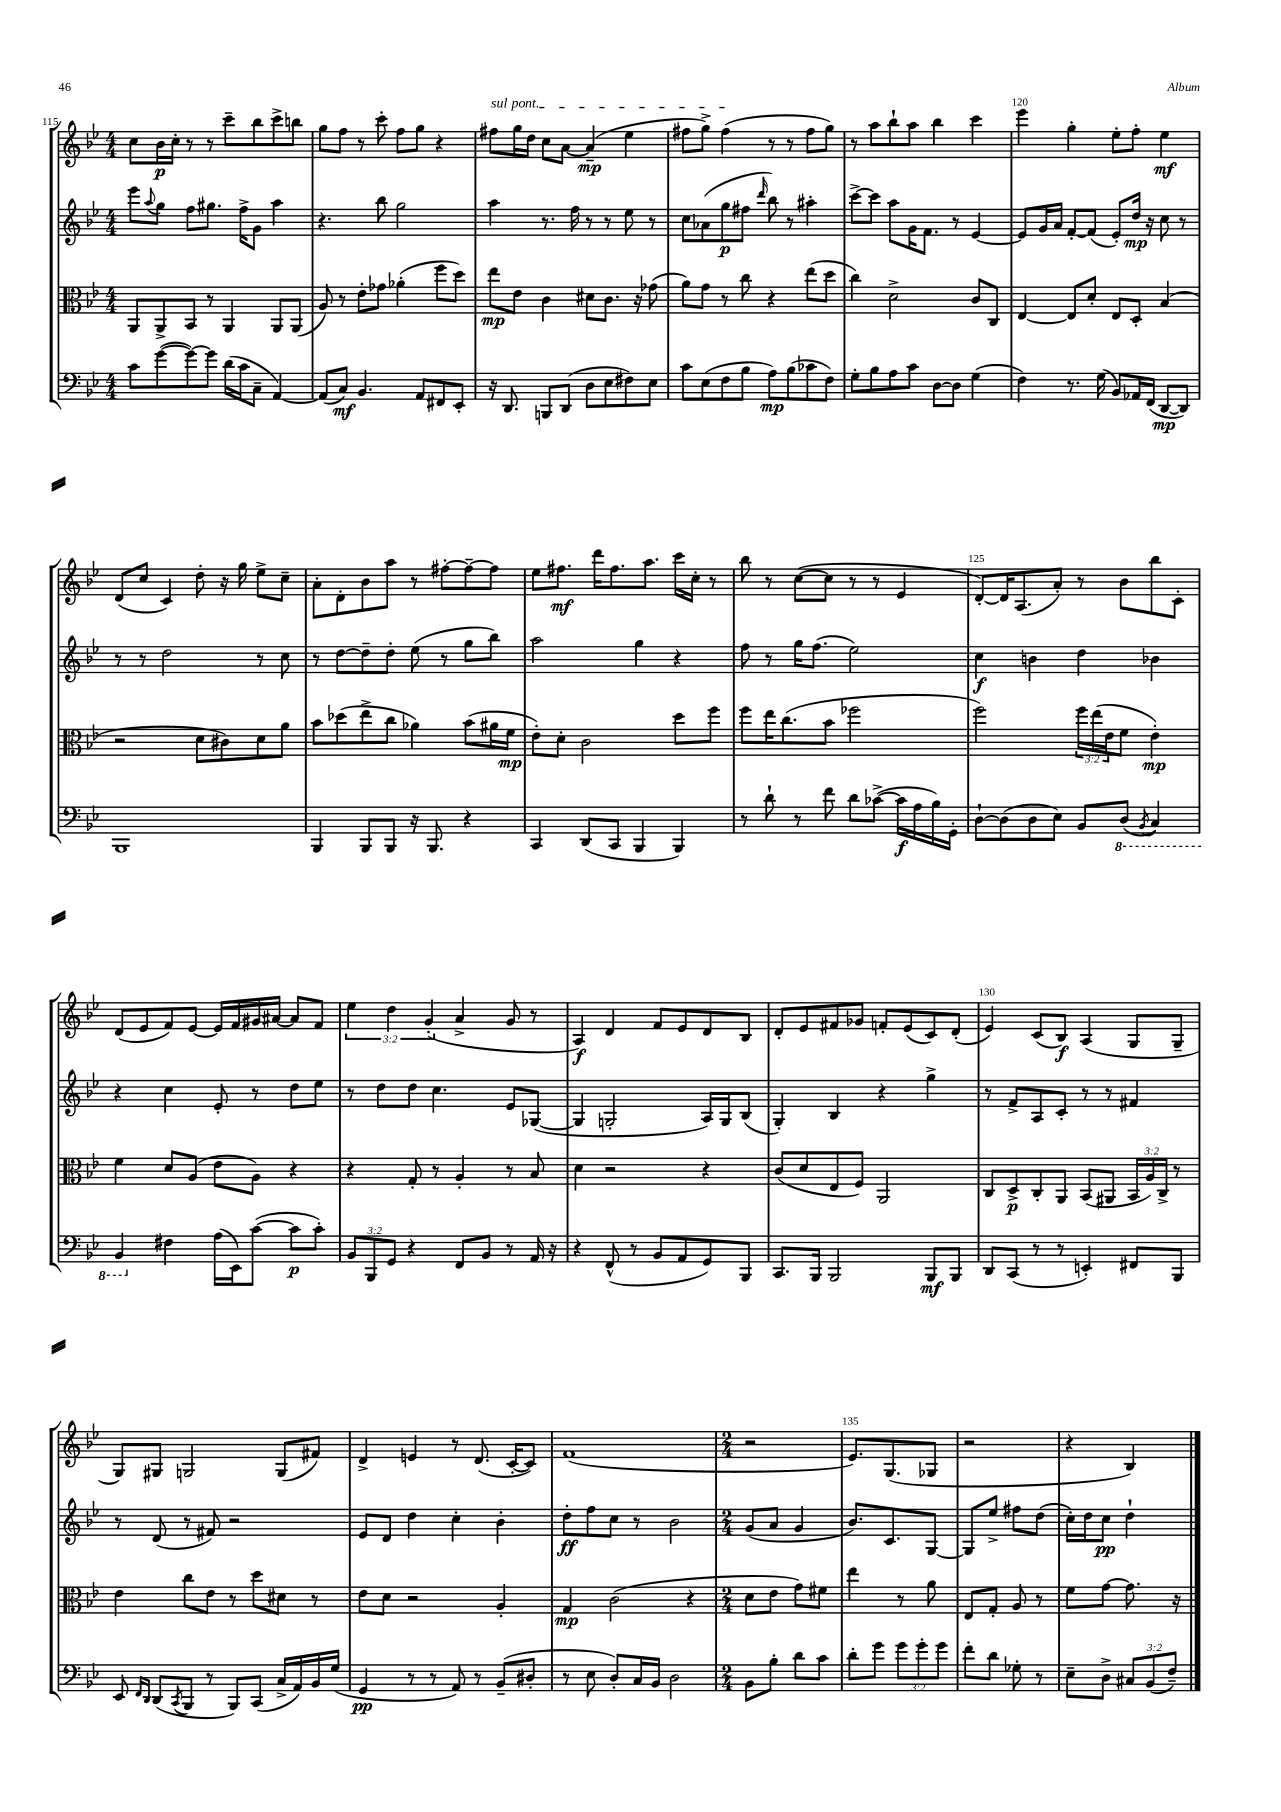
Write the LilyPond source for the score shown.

<<
\new StaffGroup <<
\new Staff = "s0" {
    \clef treble \key bes \major \numericTimeSignature \time 4/4 \override Staff.TupletNumber.text = #tuplet-number::calc-fraction-text
    c''8 bes'16\p c''16-. r8 r8 c'''8-- bes''8 c'''8-> b''8 |
    g''8 f''8 r8 c'''8-. f''8 g''8 r4 |
    \once \override TextSpanner.bound-details.left.text = \markup { \italic "sul pont." } fis''8\startTextSpan g''16 d''16 c''8 a'8~ a'4--\mp( ees''4 |
    fis''8 g''8->) fis''4\stopTextSpan( r8 r8 fis''8 g''8) |
    r8 a''8 bes''8-! a''8 bes''4 c'''4 |
    ees'''4 g''4-. ees''8-. f''8-. ees''4\mf |
    d'8( c''8 c'4) d''8-. r16 g''16 ees''8-> c''8-- |
    a'8-. d'8-. bes'8 a''8 r8 fis''8~-. fis''8~-- fis''8 |
    ees''8 fis''8.\mf d'''16 fis''8. a''8. c'''16 c''16-. r8 |
    bes''8 r8 c''8~( c''8 r8 r8 ees'4 |
    d'8~-.) d'16 a8.( a'8-.) r8 bes'8 bes''8 c'8-. |
    d'8( ees'8 f'8) ees'8~ ees'16 f'16 gis'16 ais'16~ ais'8 f'8 |
    \tuplet 3/2 { ees''4 d''4 g'4-.( } a'4-> g'8 r8 |
    a4\f) d'4 f'8 ees'8 d'8 bes8 |
    d'8-. ees'8 fis'8 ges'8 f'8-. ees'8( c'8) d'8-.( |
    ees'4) c'8( bes8\f) a4( g8 g8-- |
    g8) gis8 g2 g8( fis'8) |
    d'4-> e'4 r8 d'8.( c'16~-. c'8) |
    f'1( |
    \numericTimeSignature \time 2/4 r2 |
    ees'8.) g8.( ges8 |
    r2 |
    r4 bes4) \bar "|." |
}
\new Staff = "s1" {
    \clef treble \key bes \major \numericTimeSignature \time 4/4
    ees'''8 \appoggiatura { a''8 } g''8 f''8 gis''8. f''16-> g'8 a''4 |
    r4. bes''8 g''2 |
    a''4 r8. f''16 r8 r8 ees''8 r8 |
    c''8 aes'8( g''8\p fis''8 \grace { d'''16 } bes''8) r8 ais''4-. |
    c'''8~-> c'''8 a''8 g'16 f'8. r8 ees'4~ |
    ees'8 g'16 a'16 f'8~-. f'8( ees'8-.) d''16\mp r16 c''8 r8 |
    r8 r8 d''2 r8 c''8 |
    r8 d''8~ d''8-- d''8-. ees''8( r8 g''8 bes''8) |
    a''2 g''4 r4 |
    f''8 r8 g''16 f''8.( ees''2) |
    c''4\f b'4 d''4 bes'4 |
    r4 c''4 ees'8-. r8 d''8 ees''8 |
    r8 d''8 d''8 c''4. ees'8 ges8~( |
    ges4 g2-. a16) g16 bes8( |
    g4-.) bes4 r4 g''4-> |
    r8 f'8-> a8 c'8-. r8 r8 fis'4 |
    r8 d'8( r8 fis'8) r2 |
    ees'8 d'8 d''4 c''4-. bes'4-. |
    d''8-.\ff f''8 c''8 r8 bes'2 |
    \numericTimeSignature \time 2/4 g'8( a'8 g'4 |
    bes'8.) c'8. g8~ |
    g8 ees''8-> fis''8 d''8( |
    c''16-.) d''16 c''8\pp d''4-! \bar "|." |
}
\new Staff = "s2" {
    \clef alto \key bes \major \numericTimeSignature \time 4/4 \override Staff.TupletNumber.text = #tuplet-number::calc-fraction-text
    a,8 a,8-> bes,8 r8 a,4 a,8 a,8( |
    a8) r8 ees'8-. ges'8 aes'4-.( f''8 d''8) |
    ees''8\mp ees'8 c'4 dis'8 c'8. r16 ges'8( |
    a'8) g'8 r8 c''8 r4 ees''8( d''8 |
    c''4) d'2-> c'8 c8 |
    ees4~ ees8 d'8-. ees8 d8-. bes4( |
    r2 d'8 cis'8) d'8 a'8 |
    bes'8 des''8( ees''8-> c''8 aes'4) bes'8( ais'16 f'16\mp |
    ees'8-.) d'8-. c'2 d''8 f''8 |
    f''8 ees''16 c''8.( bes'8 fes''2 |
    f''2) \tuplet 3/2 { f''16 ees''16( ees'16 } f'8 ees'4-.\mp) |
    f'4 d'8 a8( ees'8 a8) r4 |
    r4 g8-. r8 a4-. r8 bes8 |
    d'4 r2 r4 |
    c'8( d'8 ees8 f8) a,2 |
    c8 d8->\p c8-. a,8 bes,8( ais,8 \tuplet 3/2 { bes,16 a16) c16-> } r8 |
    ees'4 c''8 ees'8 r8 d''8 dis'8 r8 |
    ees'8 d'8 r2 a4-. |
    g4\mp c'2( r4 |
    \numericTimeSignature \time 2/4 d'8 ees'8 g'8) fis'8 |
    ees''4 r8 a'8 |
    ees8 g8-. a8 r8 |
    f'8 g'8~ g'8. r16 \bar "|." |
}
\new Staff = "s3" {
    \clef bass \key bes \major \numericTimeSignature \time 4/4 \override Staff.TupletNumber.text = #tuplet-number::calc-fraction-text
    c'8 g'8~( g'8~) g'8 d'16( c'16 c8-- a,4~) |
    a,8( c8\mf) bes,4. a,8 fis,8 ees,8-. |
    r16 d,8. b,,8 d,8( d8 ees8 fis8) ees8 |
    c'8 ees8( f8 bes8 a8\mp) bes8( ces'8 f8) |
    g8-. bes8 a8 c'8 d8~ d8 g4( |
    f4) r8. g16( bes,8) aes,16 f,16( d,8~\mp d,8) |
    bes,,1 |
    bes,,4 bes,,8 bes,,8 r16 bes,,8. r4 |
    c,4 d,8( c,8 bes,,4 bes,,4) |
    r8 d'8-! r8 f'8 d'8 ces'8~->( ces'16\f a16 bes16) g,16-. |
    d8~-! d8( d8 ees8) bes,8 \ottava #-1 d,8( \acciaccatura { bes,,8 } c,4) |
    bes,,4 \ottava #0 fis4 a16( ees,16) c'8~( c'8\p c'8-.) |
    \tuplet 3/2 { bes,8 bes,,8 g,8 } r4 f,8 bes,8 r8 a,16 r16 |
    r4 f,8-^( r8 bes,8 a,8 g,8) bes,,8 |
    c,8. bes,,16 bes,,2 bes,,8\mf bes,,8 |
    d,8 c,8( r8 r8 e,4-.) fis,8 bes,,8 |
    ees,8 \grace { f,16 d,16 } d,8( \acciaccatura { c,8 } bes,,8 r8 bes,,8) c,8( c16-> a,16) bes,16 g16( |
    g,4\pp r8 r8 a,8) r8 bes,8--( dis8-. |
    r8 ees8 d8-.) c16 bes,16 d2 |
    \numericTimeSignature \time 2/4 bes,8 bes8-. d'8 c'8 |
    d'8-. g'8 \tuplet 3/2 { g'8 g'8-. g'8 } |
    f'8-. d'8 ges8-. r8 |
    ees8-- d8-> \tuplet 3/2 { cis8 bes,8( f8--) } \bar "|." |
}
>>
>>
\layout { \context { \Score currentBarNumber = #115 \override BarNumber.break-visibility = ##(#f #t #t) barNumberVisibility = #(every-nth-bar-number-visible 5) } }
